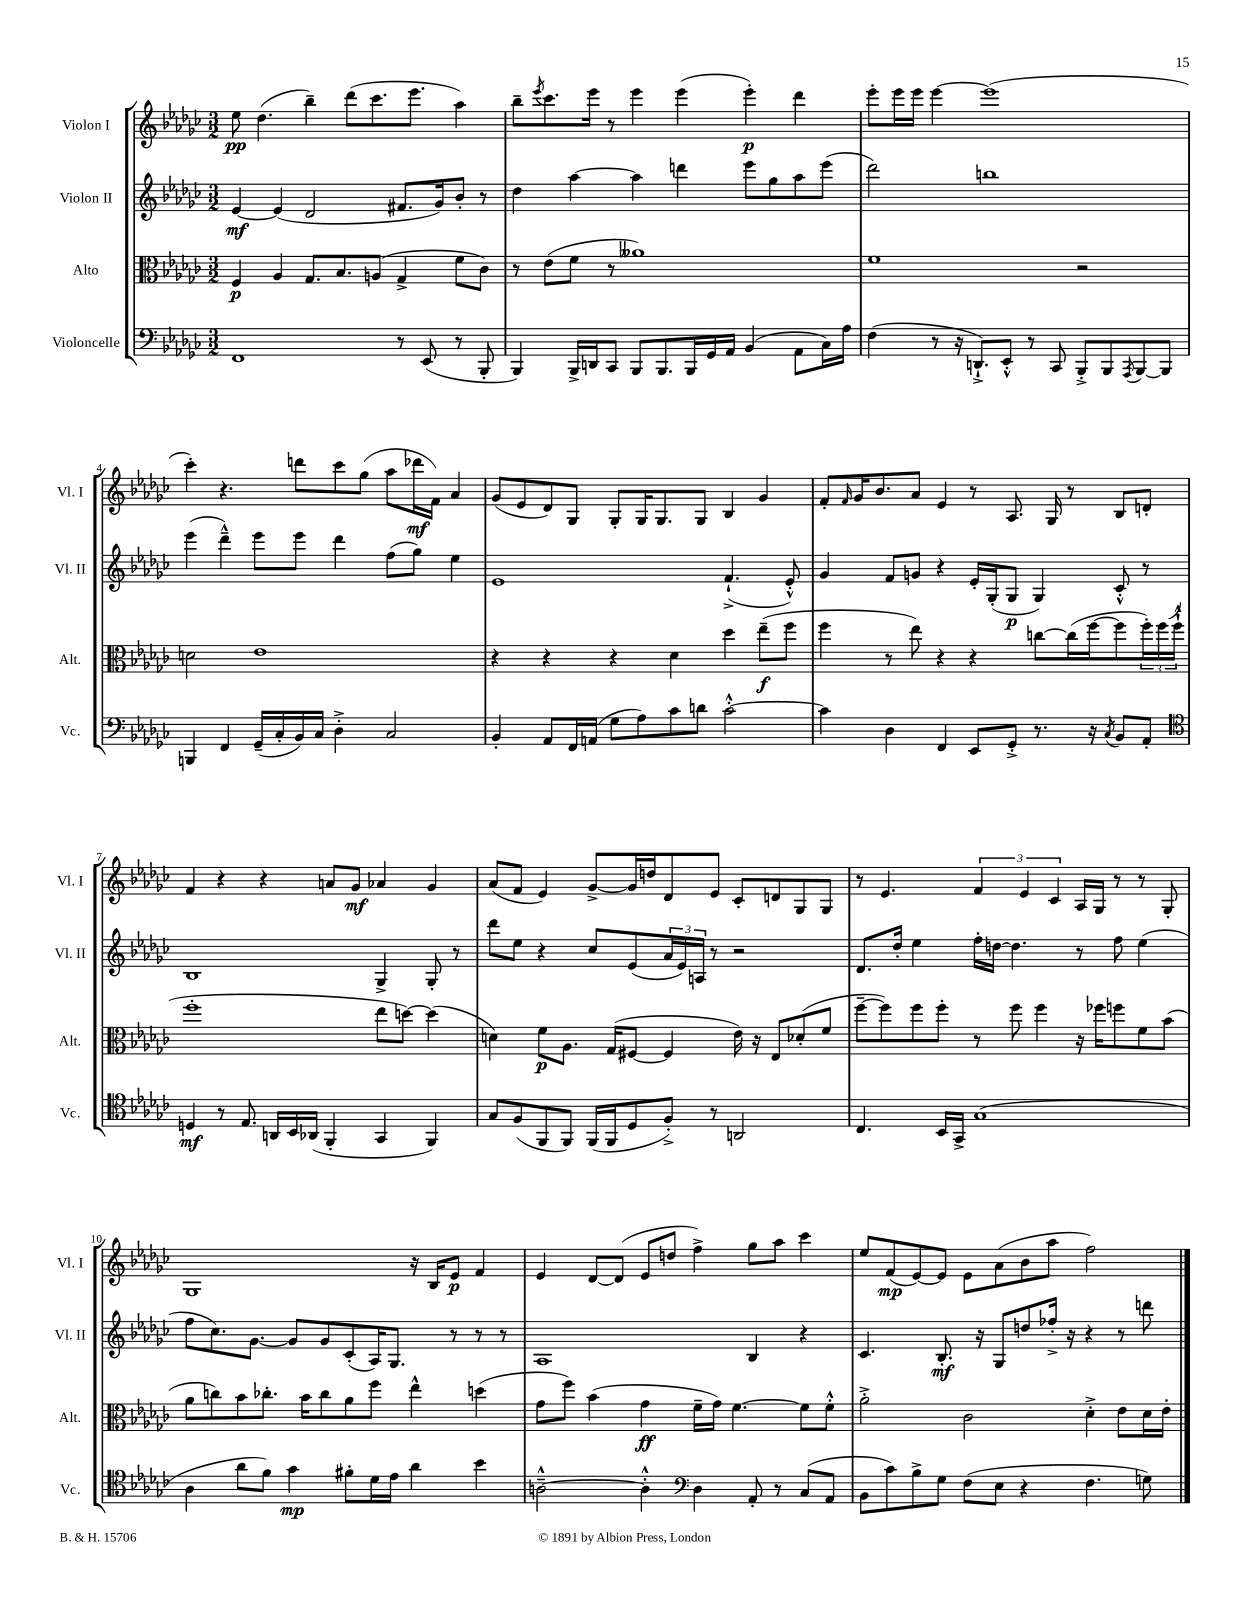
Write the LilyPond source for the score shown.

<<
\new StaffGroup <<
\new Staff = "s0" \with { instrumentName = "Violon I" shortInstrumentName = "Vl. I" } {
    \clef treble \key ges \major \numericTimeSignature \time 3/2
    ees''8\pp des''4.( bes''4--) des'''8( ces'''8. ees'''8. aes''4) |
    bes''8-- \acciaccatura { ees'''8 } ces'''8. ees'''16 r8 ees'''4 ees'''4( ees'''4-.\p) des'''4 |
    ees'''8-. ees'''16 ees'''16 ees'''4~ ees'''1( |
    ces'''4-.) r4. d'''8 ces'''8 ges''8( aes''8 des'''16\mf f'16) aes'4 |
    ges'8( ees'8 des'8) ges8 ges8-. ges16 ges8. ges8 bes4 ges'4 |
    f'8-. \grace { f'16 } ges'16 bes'8. aes'8 ees'4 r8 aes8. ges16 r8 bes8 d'8-. |
    f'4 r4 r4 a'8 ges'8\mf aes'4 ges'4 |
    aes'8( f'8 ees'4) ges'8~-> ges'16 d''16 des'8 ees'8 ces'8-. d'8 ges8 ges8 |
    r8 ees'4. \tuplet 3/2 { f'4 ees'4 ces'4 } aes16 ges16 r8 r8 ges8-. |
    ges1 r16 bes16 ees'8\p f'4 |
    ees'4 des'8~ des'8( ees'8 d''8 f''4->) ges''8 aes''8 ces'''4 |
    ees''8 f'8\mp( ees'8~) ees'8 ees'8 aes'8( bes'8 aes''8 f''2) \bar "|." |
}
\new Staff = "s1" \with { instrumentName = "Violon II" shortInstrumentName = "Vl. II" } {
    \clef treble \key ges \major \numericTimeSignature \time 3/2
    ees'4~\mf ees'4( des'2 fis'8. ges'16) bes'8-. r8 |
    des''4 aes''4~ aes''4 d'''4 ees'''8 ges''8 aes''8 ees'''8( |
    des'''2) b''1 |
    ees'''4( des'''4---^) ees'''8 ees'''8 des'''4 f''8( ges''8) ees''4 |
    ees'1 f'4.-!->( ees'8-.-^) |
    ges'4 f'8 g'8 r4 ees'16-. ges16-.( ges8\p ges4) ces'8-.-^ r8 |
    bes1 ges4-> ges8-. r8 |
    des'''8 ees''8 r4 ces''8 ees'8( \tuplet 3/2 { aes'16 ees'16) a16 } r8 r2 |
    des'8. des''16-. ees''4 f''16-. d''16~ d''4. r8 f''8 ees''4( |
    f''8 ces''8.) ges'8.~ ges'8 ges'8 ces'8-.( aes16) ges8. r8 r8 r8 |
    aes1 bes4 r4 |
    ces'4. bes8.-.\mf r16 ges8 d''8 fes''16-.-> r16 r4 r8 d'''8 \bar "|." |
}
\new Staff = "s2" \with { instrumentName = "Alto" shortInstrumentName = "Alt." } {
    \clef alto \key ges \major \numericTimeSignature \time 3/2
    f4\p aes4 ges8. bes8. a8( ges4-> f'8 ces'8) |
    r8 ees'8( f'8 r8 aeses'1) |
    f'1 r2 |
    d'2 ees'1 |
    r4 r4 r4 des'4 des''4 ees''8--\f( f''8 |
    f''4 r8 ees''8) r4 r4 c''8~ c''16( f''16~ f''8 \tuplet 3/2 { f''16-.) f''16 f''16-!-^( } |
    f''1-. ees''8 d''8~) d''4( |
    d'4) f'8\p aes8. ges16( fis8~ fis4 ees'16) r16 ees8 des'8-.( f'8 |
    f''8~-- f''8) f''8 f''8-. r8 f''8 f''4 r16 fes''16 f''8 f'8 bes'8( |
    aes'8 c''8) bes'8 ces''8.-. bes'16 ces''8 aes'8 f''8 ees''4-^ d''4( |
    ges'8 f''8) bes'4( ges'4\ff f'16-- ges'16) f'4.~ f'8 f'8-.-^ |
    aes'2-.-> ces'2 des'4-.-> ees'8 des'16 ees'16-. \bar "|." |
}
\new Staff = "s3" \with { instrumentName = "Violoncelle" shortInstrumentName = "Vc." } {
    \clef bass \key ges \major \numericTimeSignature \time 3/2
    f,1 r8 ees,8( r8 bes,,8-. |
    bes,,4) bes,,16-> d,16 ces,8 bes,,8 bes,,8. bes,,16 ges,16 aes,16 bes,4( aes,8 ces16) aes16 |
    f4( r8 r16 d,8.-!->) ees,8-.-^ r8 ces,8 bes,,8-.-> bes,,8 \acciaccatura { aes,,8 } bes,,8~ bes,,8 |
    b,,4 f,4 ges,16--( ces16-. bes,16) ces16 des4-.-> ces2 |
    bes,4-. aes,8 f,16 a,16( ges8 aes8) ces'8 d'8 ces'2~-.-^ |
    ces'4 des4 f,4 ees,8 ges,8-.-> r8. r16 \acciaccatura { ces8 } bes,8 aes,8-. |
    \clef tenor d4\mf r8 ees8. a,16 bes,16 aes,16( f,4-. ges,4 f,4) |
    ges8 f8( f,8 f,8) f,16( f,16 des8 f8-.->) r8 a,2 |
    ces4. bes,16 ges,16-> ges1( |
    aes4 aes'8 f'8) ges'4\mp fis'8-. des'16 ees'16 aes'4 bes'4 |
    a2~---^ a4-.-^ \clef bass des4 aes,8-. r8 ces8( aes,8 |
    bes,8 ces'8) bes8-> ges8 f8( ees8 r4 f4. g8) \bar "|." |
}
>>
>>
